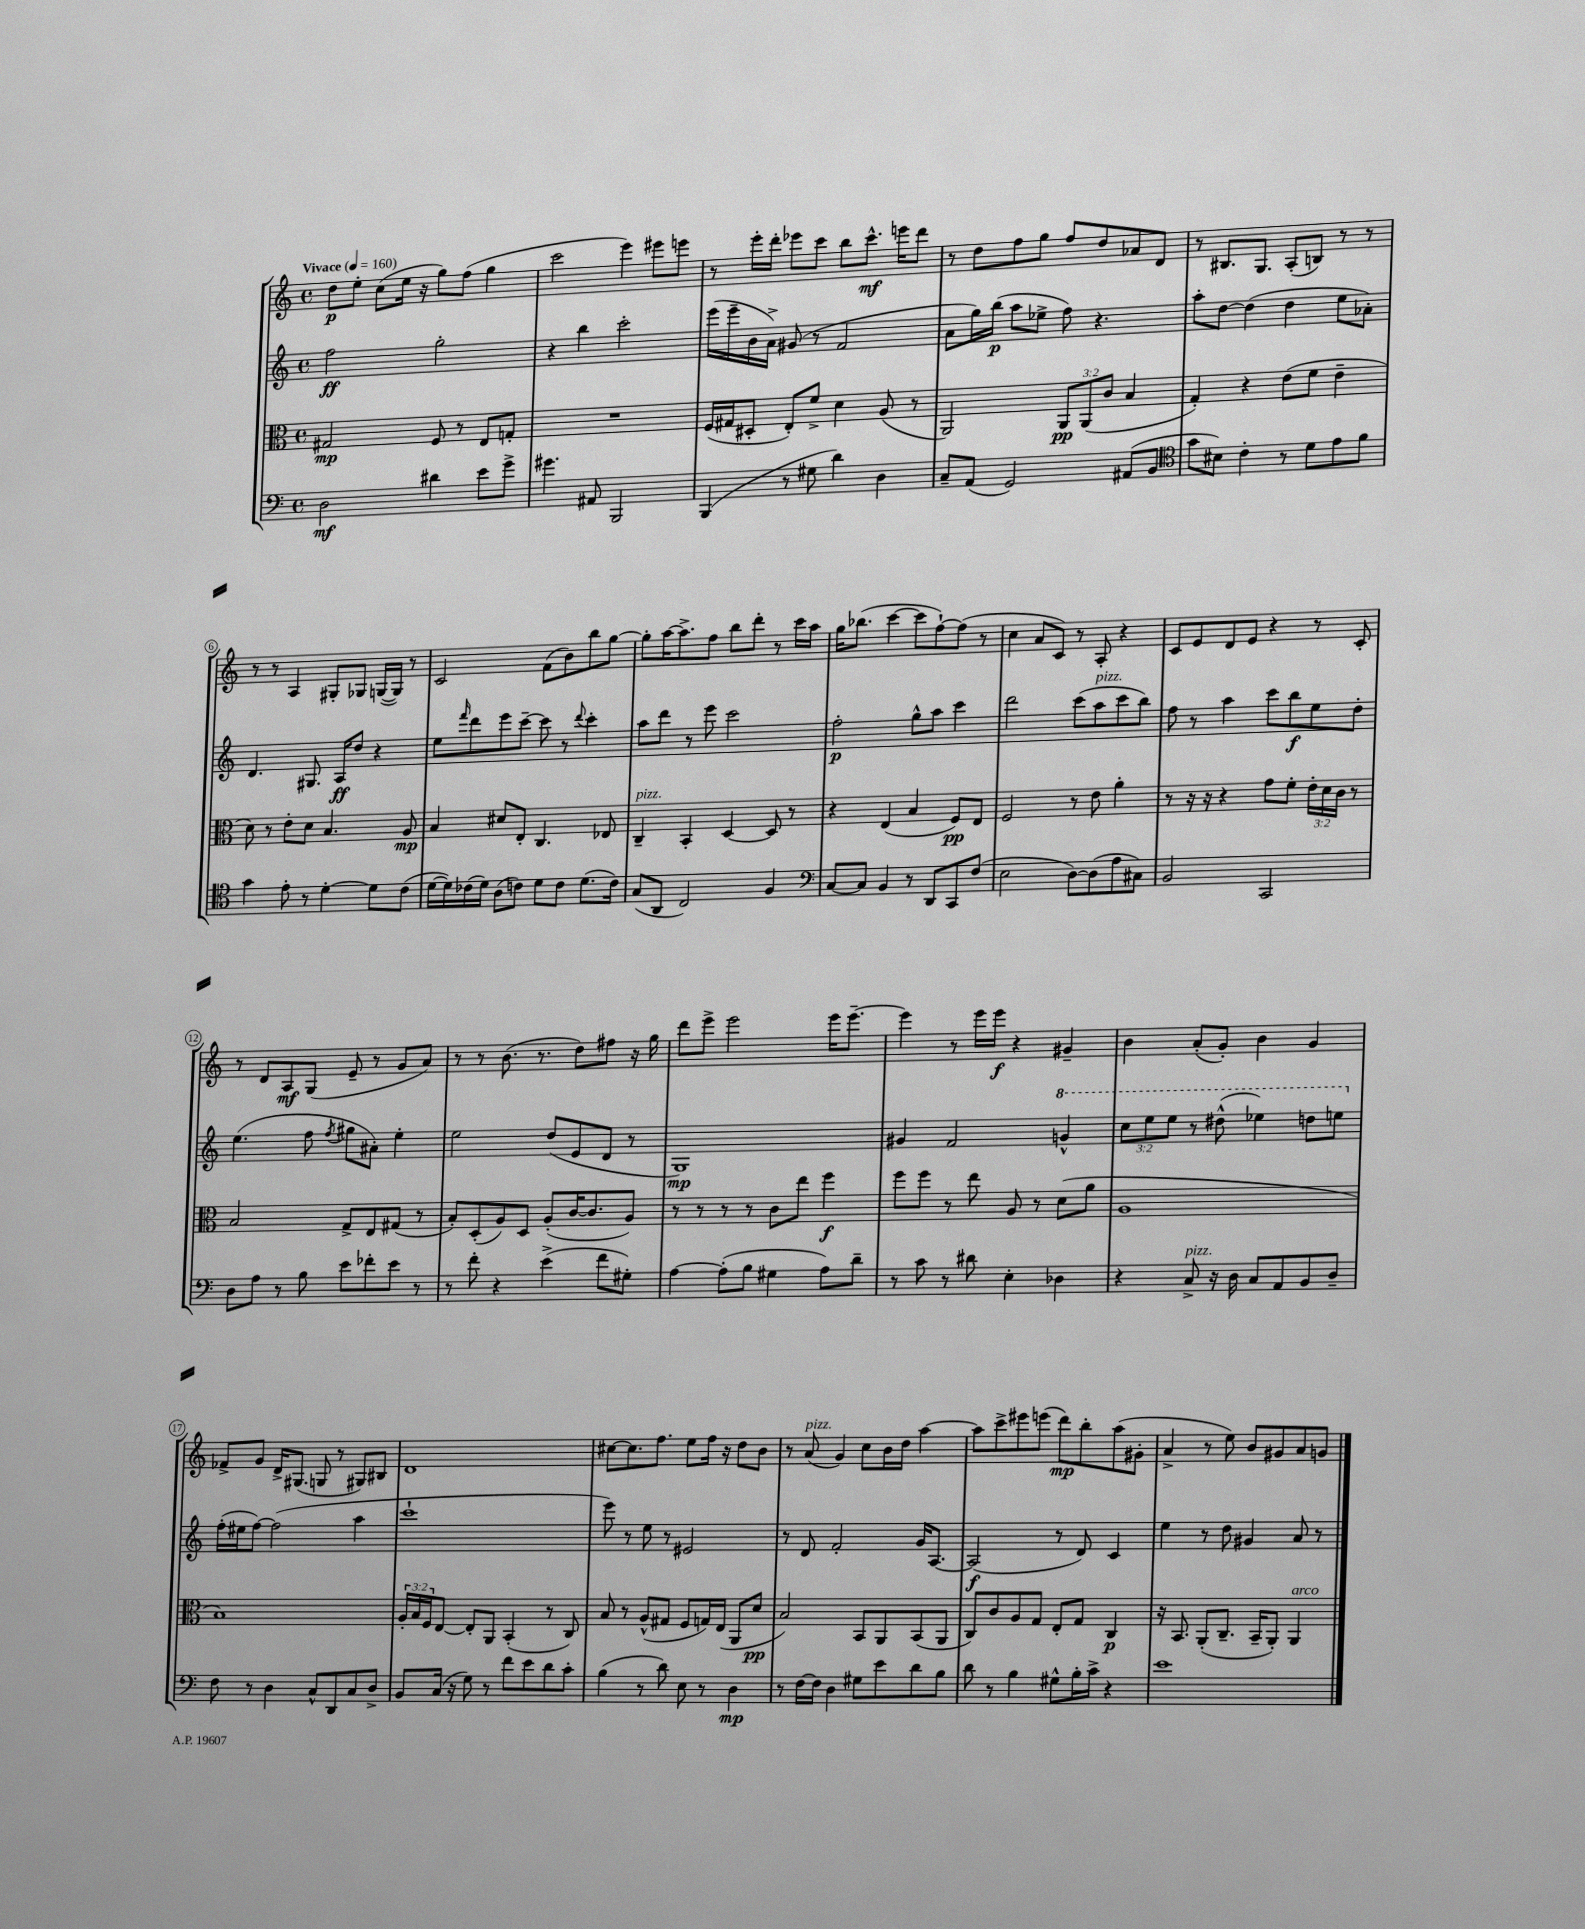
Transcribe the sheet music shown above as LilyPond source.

<<
\new StaffGroup <<
\new Staff = "s0" {
    \clef treble \key c \major \defaultTimeSignature \time 4/4 \tempo "Vivace" 4 = 160
    d''8\p e''8-. c''8( e''16 r16 g''8) f''8( g''4 |
    c'''2 e'''4) eis'''8 e'''8 |
    r8 e'''16-. d'''16-. ees'''8 c'''8 b''8 c'''8.-^\mf e'''16 d'''8 |
    r8 d''8 f''8 g''8 f''8 d''8 aes'8 d'8 |
    r8 bis8. g8. a8-.( b8) r8 r8 |
    r8 r8 a4 gis8-. ges8 g16~( g16) r8 |
    c'2 f'8( b'8) b''8 g''8~ |
    g''8-. a''16~ a''8.-> f''8 b''8 d'''8-. r8 c'''16 a''16 |
    g''16 bes''8.( c'''4~ c'''8 f''8~-!) f''8( r8 |
    c''4 a'8 c'8) r8 a8-. r4 |
    c'8 e'8 d'8 e'8 r4 r8 c'8-. |
    r8 d'8 a8\mf g8( e'8-- r8 g'8 a'8) |
    r8 r8 b'8.( r8. d''8) fis''8 r16 g''16 |
    d'''8 e'''8-> e'''2 e'''16 e'''8.~-- |
    e'''4 r8 e'''16 e'''16\f r4 gis'4-- |
    b'4 a'8-.( g'8-.) b'4 g'4 |
    fes'8-> g'8 d'16-> gis8.( g8 r8 gis8) bis8 |
    d'1 |
    cis''8~ cis''8. f''8. e''8 f''16 r16 d''8 b'8 |
    r8 a'8^\markup { \italic "pizz." }( g'4) c''8 b'16 d''16 a''4~ |
    a''8 c'''8-> eis'''8 e'''8( d'''8\mp) b''8-. a''8( gis'8-. |
    a'4-> r8 e''8) b'8 gis'8 a'8 g'8 \bar "|." |
}
\new Staff = "s1" {
    \clef treble \key c \major \defaultTimeSignature \time 4/4 \override Staff.TupletNumber.text = #tuplet-number::calc-fraction-text
    f''2\ff g''2-. |
    r4 b''4 c'''2-. |
    e'''16( e'''16-- b'16 a'16->) gis'8( r8 f'2 |
    a'8 g''16) b''16\p( a''8 ees''8-> f''8) r4. |
    a''8-. d''8~ d''4( d''4 e''8 aes'8-.) |
    d'4. gis8. a16\ff d''8 r4 |
    e''8 \grace { f'''16 } d'''8 e'''8 c'''8~-- c'''8 r8 \appoggiatura { d'''8 } c'''4-. |
    a''8 d'''8 r8 e'''8 c'''2 |
    f''2-.\p g''8-^ a''8 c'''4 |
    d'''2 c'''8( a''8^\markup { \italic "pizz." } c'''8 b''8) |
    f''8 r8 a''4 c'''8 b''8\f e''8 d''8-. |
    e''4.( f''8 \acciaccatura { f''8 } gis''8 ais'8-.) e''4-. |
    e''2 d''8( e'8 d'8 r8 |
    g1\mp) |
    gis'4 f'2 \ottava #1 g''!4-^ |
    \tuplet 3/2 { c'''8 e'''8 e'''8 } r8 dis'''8-^( ees'''4) d'''8 e'''8 \ottava #0 |
    f''16-.( eis''16 f''8~) f''2( a''4 |
    c'''1-! |
    e'''8) r8 e''8 r8 eis'2 |
    r8 d'8 f'2-. g'16 a8.~ |
    a2\f( r8 d'8) c'4 |
    e''4 r8 d''8 gis'4 a'8 r8 \bar "|." |
}
\new Staff = "s2" {
    \clef alto \key c \major \defaultTimeSignature \time 4/4 \override Staff.TupletNumber.text = #tuplet-number::calc-fraction-text
    gis2\mp f8 r8 e8 g8-. |
    R1 |
    f16( gis16 dis8-. e8-.) f'8-> d'4 a8( r8 |
    a,2) \tuplet 3/2 { a,8\pp a,8( c'8 } b4 |
    g4-.) r4 e'8( f'8 e'4-- |
    d'8) r8 e'8-. d'8 b4. a8\mp |
    b4 dis'8 e8-. c4. ees8 |
    c4--^\markup { \italic "pizz." } b,4-. d4~ d8 r8 |
    r4 e4( b4 f8\pp) e8 |
    f2 r8 e'8 a'4-. |
    r8 r16 r16 r4 g'8 f'8-. \tuplet 3/2 { e'16-. d'16 c'16 } r8 |
    b2 g8-> e8 gis8( r8 |
    b8-.) d8-.( a8) d8 a8-.( c'16~ c'8. a8) |
    r8 r8 r8 r8 c'8 e''8 f''4\f |
    f''8 f''8 r8 e''8 a8 r8 d'8( a'8 |
    a1 |
    b1) |
    \tuplet 3/2 { a16-. b16 f16 } e8~ e8-. a,8 b,4-.( r8 c8) |
    b8 r8 a8-^( gis8 f8 g16) e16( a,8 d'8\pp |
    b2) b,8 a,8 b,8( a,8 |
    c8) c'8 a8 g8 e8-. g8 c4\p |
    r16 b,8. a,8-.( c8.-- b,16-- a,8-.) a,4^\markup { \italic "arco" } \bar "|." |
}
\new Staff = "s3" {
    \clef bass \key c \major \defaultTimeSignature \time 4/4
    d2\mf dis'4 e'8 g'8-> |
    gis'4. ais,8 b,,2 |
    b,,4( r8 gis8 d'4) d4 |
    c8-- a,8( g,2) ais,8( b,8 |
    \clef tenor g'8 bis8) c'4-. r8 d'8 e'8 f'8 |
    g'4 e'8-. r8 d'4~-. d'8 c'8( |
    d'16~ d'16) ces'16( d'16) a8( c'8) d'8 c'8 d'8.( c'16) |
    g8( a,8 c2) f4 |
    \clef bass c8~ c8 b,4 r8 d,8 c,8 f8( |
    e2 d8~) d8( a8 cis8) |
    b,2 c,2 |
    d8 a8 r8 b8 e'8 fes'8-. e'8 r8 |
    r8 f'8-. r4 e'4->( f'8 gis8-.) |
    a4~ a8-.( b8 gis4 a8) d'8-- |
    r8 c'8 r8 dis'8 e4-. des4 |
    r4 c8->^\markup { \italic "pizz." } r16 d16 c8 a,8 b,8 d8-- |
    f8 r8 d4 c8-^ d,8 c8 d8-> |
    b,8 c16( r16 g8) r8 f'8 e'8 d'8 c'8-. |
    b4( r8 d'8) e8 r8 d4\mp |
    r8 f16~ f16 d4 gis8 e'8 d'8 b8 |
    d'8 r8 b4 gis8-^ b16-. c'16-> r4 |
    e'1 \bar "|." |
}
>>
>>
\layout { \context { \Score \override BarNumber.stencil = #(make-stencil-circler 0.1 0.3 ly:text-interface::print) } }
